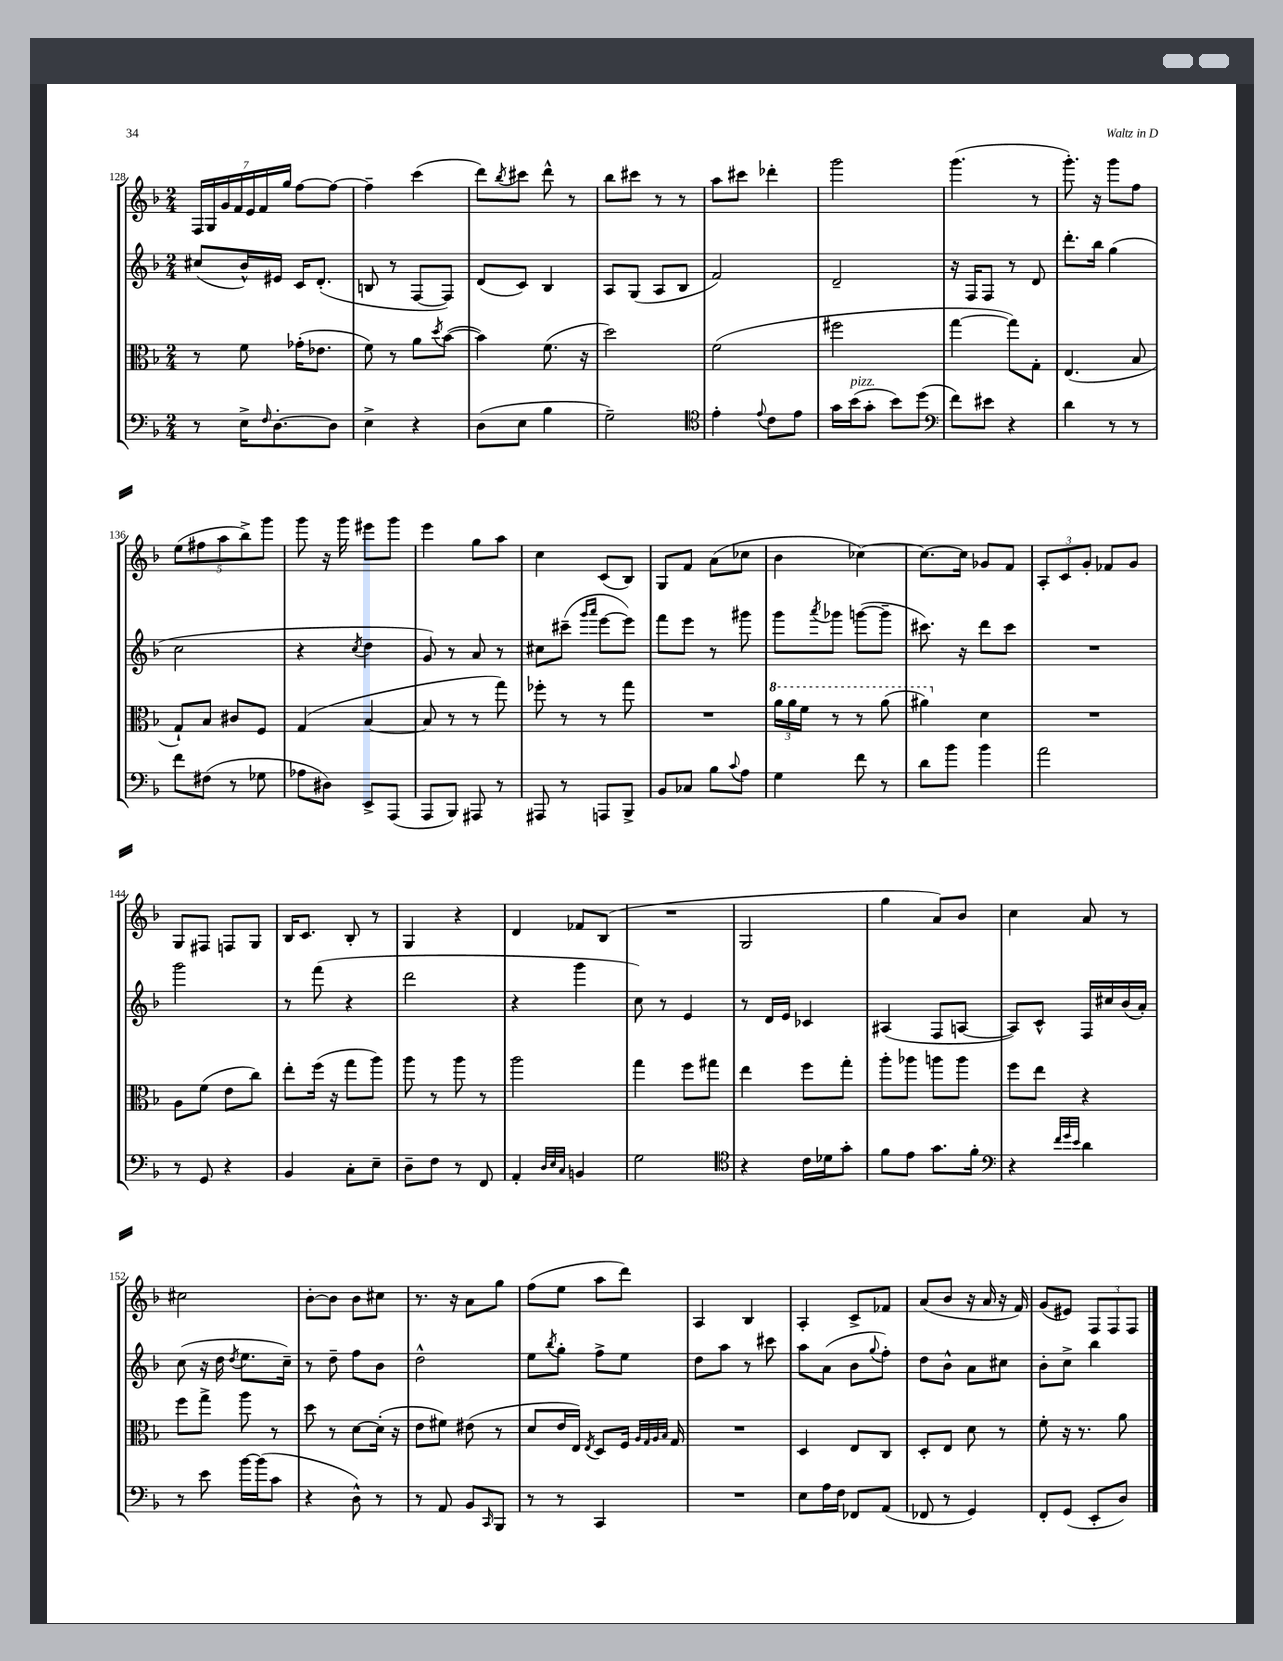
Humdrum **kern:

**kern	**kern	**kern	**kern
*staff4	*staff3	*staff2	*staff1
*clefF4	*clefC3	*clefG2	*clefG2
*k[b-]	*k[b-]	*k[b-]	*k[b-]
*M2/4	*M2/4	*M2/4	*M2/4
8r	8r	(8cc#	28F
.	.	.	28G
.	.	.	28g
.	.	.	28f
16E^	8f	16b-^^)	.
.	.	.	28e
.	.	.	28f
16qqF	.	.	.
[8.D'	.	16e#	.
.	.	.	28gg
.	(16g-'	16c	[8ff
.	8.e-	(8.d'	.
8D]	.	.	8ff_
=	=	=	=
4E^	8f)	8B	4ff~]
.	8r	8r	.
4r	8a	[8F	(4ccc
.	8qdd	.	.
.	([8b-	8F])	.
=	=	=	=
(8D	4b-])	(8d	8ddd)
.	.	.	8qbb-
8E	.	8c)	8ccc#
4B-	(8.f	4B-	8ddd^^
.	.	.	8r
.	16r	.	.
=	=	=	=
2G~)	2dd)	8A	8bb-
.	.	(8G	8ccc#
.	.	8A	8r
.	.	8B-	8r
=	=	=	=
*clefC4	*	*	*
4e'	(2f	2f)	8aa
.	.	.	8ccc#
8qqe	.	.	.
8c	.	.	4ddd-'
8e	.	.	.
=	=	=	=
16g	2ff#	2d~	2ggg
(16b-	.	.	.
8g'	.	.	.
8b-)	.	.	.
(8dd	.	.	.
=	=	=	=
*clefF4	*	*	*
8f)	[4gg	16r	(4.ggg
.	.	16F	.
8e#	.	8F	.
4r	8gg])	8r	.
.	8G'	8d	8r
=	=	=	=
4d	(4.E	8.ddd'	8.ggg')
.	.	16bb-	16r
8r	.	(4gg	8ggg
8r	8B-	.	8ff
=	=	=	=
8f	8G`)	2cc	(10ee
.	.	.	10ff#
(8F#	8B-	.	.
.	.	.	10aa
8r	8c#	.	.
.	.	.	10bb-^)
8G-	8F	.	.
.	.	.	10ggg
=	=	=	=
8A-	(4G	4r	8ggg
8D#)	.	.	16r
.	.	.	16ggg
.	.	8qcc	.
8EE^	[4B-	4dd	8eee#
(8AAA	.	.	8ggg
=	=	=	=
8AAA	8B-]	8g)	4eee
8BBB-)	8r	8r	.
8AAA#	8r	8a	8gg
8r	8gg)	8r	8aa
=	=	=	=
8AAA#	8ff-'	8cc#	4cc
8r	8r	(8ccc#~	.
.	.	16qqggg	.
.	.	16qqaaa	.
8AAA	8r	[8eee	(8c
8BBB-^	8gg	8eee])	8B-)
=	=	=	=
8BB-	2r	8fff	8G
8C-	.	8eee	8f
8B-	.	8r	(8a
8qqc	.	.	.
8A	.	8ggg#	8cc-
=	=	=	=
4G	24aa	8ggg	4b-
.	24aa	.	.
.	24ff	.	.
.	.	8qaaa	.
.	8r	8ggg-	.
8f	8r	([8ggg	[4cc-)
8r	(8aa	8ggg~]	.
=	=	=	=
8d	4aa#)	8.ccc#)	8.cc-_
8b-	.	.	.
.	.	16r	16cc-]
4b-	4d	8ddd	8g-
.	.	8ccc#	8f
=	=	=	=
2a	2r	2r	12A'
.	.	.	12c
.	.	.	12g'
.	.	.	8f-
.	.	.	8g
=	=	=	=
8r	8A	2ggg	8G
8GG	(8f	.	8F#
4r	8e	.	8F
.	8cc)	.	8G
=	=	=	=
4BB-	8ee'	8r	16B-
.	.	.	8.c
.	(16ff	(8fff	.
.	16r	.	.
8C'	8gg	4r	8B-'
8E~	8aa)	.	8r
=	=	=	=
8D~	8aa	2ddd	4G
8F	8r	.	.
8r	8aa	.	4r
8FF	8r	.	.
=	=	=	=
4AA'	2aa	4r	4d
32qqD	.	.	.
32qqE	.	.	.
32qqC	.	.	.
4BB	.	4ggg	8f-
.	.	.	(8B-
=	=	=	=
2G	4gg	8cc)	2r
.	.	8r	.
.	8ff	4e	.
.	8gg#	.	.
=	=	=	=
*clefC4	*	*	*
4r	4ee	8r	2G
.	.	16d	.
.	.	16e	.
16c	8ff	4c-	.
16d-	.	.	.
8g'	8gg'	.	.
=	=	=	=
8f	8aa'	(4A#	4gg
8e	8aa-	.	.
8.g	8aa	8F	8a)
.	8aa	[8A	8b-
16f'	.	.	.
=	=	=	=
*clefF4	*	*	*
4r	8ff	8A])	4cc
.	8ee	8c^^	.
32qqf	.	.	.
32qqg	.	.	.
32qqe	.	.	.
4d	4r	16F	8a
.	.	16cc#	.
.	.	(16b-	8r
.	.	16a')	.
=	=	=	=
8r	8ff	(8cc	2cc#
8e	8gg^	16r	.
.	.	16dd	.
.	.	8qdd	.
[16b-	8aa	8.ee	.
(16b-]	.	.	.
8c	8r	.	.
.	.	16cc~)	.
=	=	=	=
4r	8dd	8r	[8b-'
.	8r	8dd~	8b-]
8D^^)	[8d	8ff	8b-
8r	(16d']	8b-	8cc#
.	16r	.	.
=	=	=	=
8r	8e	2dd^^	8.r
8AA	8f#)	.	.
.	.	.	16r
8BB-	(8e#	.	8a
16qqCC	.	.	.
8BBB-	8r	.	8gg
=	=	=	=
8r	8d	8ee	(8ff
.	.	8qbb-	.
8r	16e	8gg'	8ee
.	16E)	.	.
.	8qE	.	.
4CC	8D	8ff^	8aa
.	16F	8ee	8ddd)
.	32qqA	.	.
.	32qqG	.	.
.	32qqA	.	.
.	32qqB-	.	.
.	16G	.	.
=	=	=	=
2r	2r	8dd	4A
.	.	8aa	.
.	.	8r	4B-
.	.	8ccc#	.
=	=	=	=
8E	4D	8aa	4A'
16A	.	(8a	.
16F	.	.	.
8FF-	8E	8b-	8c^
.	.	8qqgg	.
(8AA	8C	8ff')	8f-
=	=	=	=
8FF-	8D'	8dd	(8a
8r	8E	8b-^^	8b-
4GG)	8d	8a	16r
.	.	.	16a
.	8r	8cc#	16r
.	.	.	16f)
=	=	=	=
8FF'	8f'	8b-'	(8g
(8GG	16r	8cc^	8e#)
.	8.r	.	.
8EE'	.	4bb-	12F
.	.	.	12F
8D)	8a	.	.
.	.	.	12F
==	==	==	==
*-	*-	*-	*-
